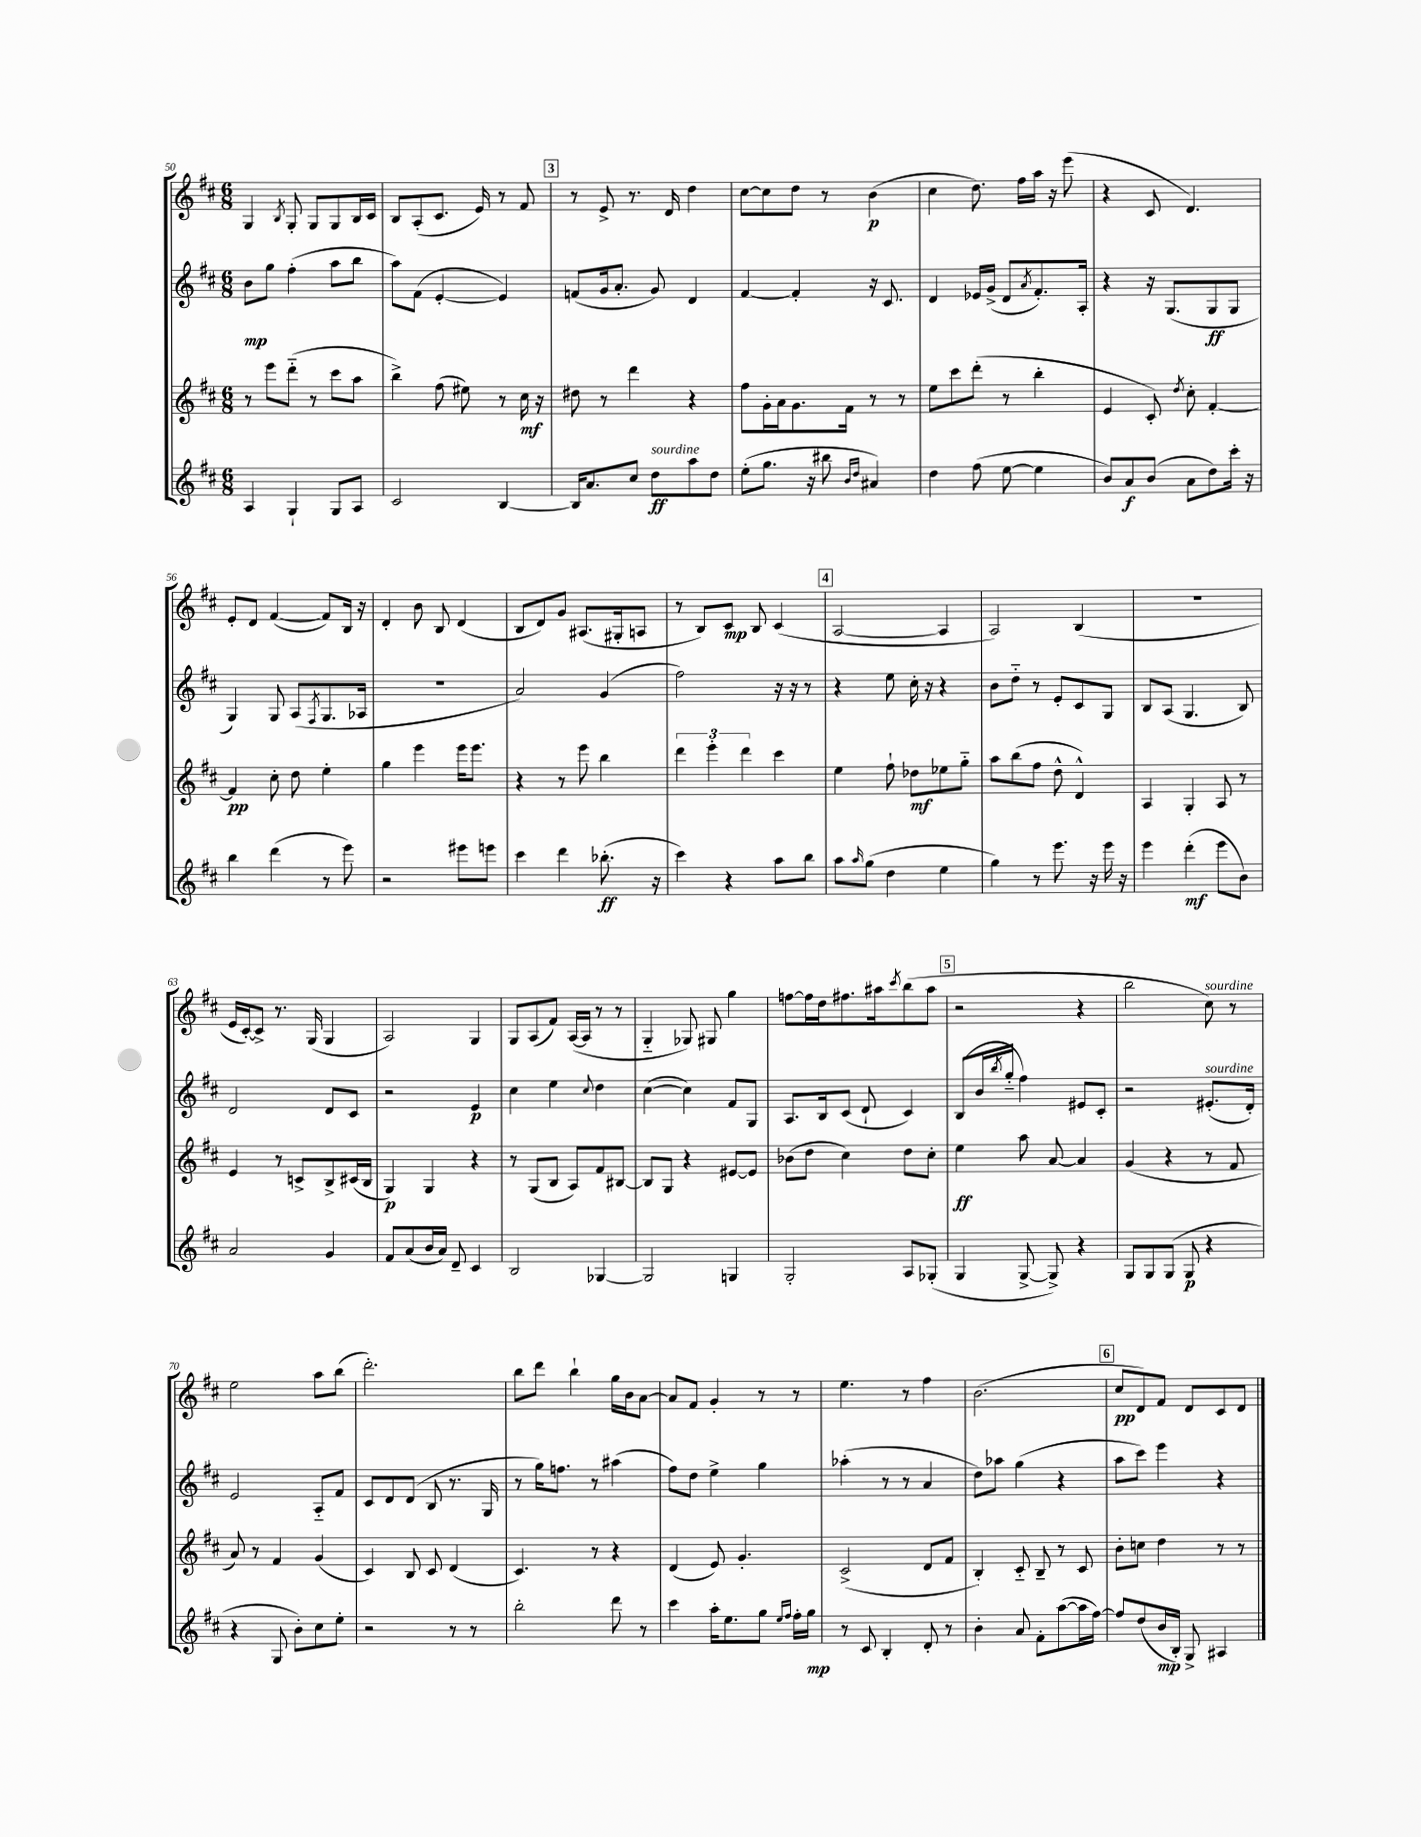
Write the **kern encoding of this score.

**kern	**dynam	**kern	**dynam	**kern	**dynam	**kern	**dynam
*part4	*part4	*part3	*part3	*part2	*part2	*part1	*part1
*staff4	*staff4	*staff3	*staff3	*staff2	*staff2	*staff1	*staff1
*clefG2	*	*clefG2	*	*clefG2	*	*clefG2	*
*k[f#c#]	*	*k[f#c#]	*	*k[f#c#]	*	*k[f#c#]	*
*M6/8	*	*M6/8	*	*M6/8	*	*M6/8	*
=50	=50	=50	=50	=50	=50	=50	=50
4A/	.	8r	.	8b\L	mp	4G/	.
.	.	8eee\L	.	8gg\J	.	.	.
.	.	.	.	.	.	8qB/	.
4G`/	.	(8ddd\J	.	(4ff#'\	.	8G'/	.
.	.	8r	.	.	.	8G/L	.
8G/L	.	8ccc#\L	.	8aa\L	.	8G/	.
8A/J	.	8aa\J	.	8bb\J	.	16B/L	.
.	.	.	.	.	.	16c#/JJ	.
=51	=51	=51	=51	=51	=51	=51	=51
2c#/	.	4bb^\)	.	8aa\L)	.	8B/L	.
.	.	.	.	(8f#\J	.	(8A'/	.
.	.	(8ff#\	.	[4e'/	.	8.c#/J	.
.	.	8ee#X\)	.	.	.	.	.
.	.	.	.	.	.	16e/)	.
[4B/	.	8r	.	4e/])	.	8r	.
.	.	16cc#\	mf	.	.	8f#/	.
.	.	16r	.	.	.	.	.
!!LO:REH:place=s1:t=3
=52	=52	=52	=52	=52	=52	=52	=52
16B/KL]	.	8dd#X\	.	(8fn/L	.	8r	.
8.a/	.	.	.	.	.	.	.
.	.	8r	.	16g/k	.	8e^/	.
.	.	.	.	8.a'/J	.	.	.
8cc#/J	.	4ddd\	.	.	.	8.r	.
!LO:TX:a:i:t=sourdine	!	!	!	!	!	!	!
8dd\L	ff	.	.	8g/)	.	.	.
.	.	.	.	.	.	16d/	.
8aa\	.	4r	.	4d/	.	4dd\	.
8dd\J	.	.	.	.	.	.	.
=53	=53	=53	=53	=53	=53	=53	=53
(8ee'\L	.	8ff#\L	.	[4f#/	.	[8cc#\L	.
8.gg\J	.	16g'\L	.	.	.	8cc#\]	.
.	.	16a\J	.	.	.	.	.
.	.	8.g\	.	4f#'/]	.	8dd\J	.
16r	.	.	.	.	.	.	.
8bb#X\	.	.	.	.	.	8r	.
.	.	16f#\Jk	.	.	.	.	.
16qqb/LL	.	.	.	.	.	.	.
16qqdd/JJ	.	.	.	.	.	.	.
4a#X/)	.	8r	.	16r	.	(4b\	p
.	.	.	.	8.c#/	.	.	.
.	.	8r	.	.	.	.	.
=54	=54	=54	=54	=54	=54	=54	=54
4dd\	.	8ee\L	.	4d/	.	4cc#\	.
.	.	8ccc#\	.	.	.	.	.
(8ff#\	.	(8ddd'\J	.	16e-X/LL	.	8.dd\)	.
.	.	.	.	(16g^/JJ	.	.	.
[8ee\	.	8r	.	8d/L	.	.	.
.	.	.	.	.	.	16ff#\LL	.
.	.	.	.	8qa/	.	.	.
4ee\]	.	4bb'\	.	8.f#'/)	.	16aa\JJ	.
.	.	.	.	.	.	16r	.
.	.	.	.	.	.	(8eee\	.
.	.	.	.	16A'/Jk	.	.	.
=55	=55	=55	=55	=55	=55	=55	=55
8b/L)	.	4e/	.	4r	.	4r	.
8a/	f	.	.	.	.	.	.
(8b/J	.	8c#'/)	.	16r	.	8c#/	.
.	.	.	.	(8.G/L	.	.	.
.	.	8qdd/	.	.	.	.	.
8a\L	.	8cc#'\	.	.	.	4.d/)	.
8dd\)	.	[4f#'/	.	8G/	ff	.	.
16ccc#'\Jk	.	.	.	8G/J	.	.	.
16r	.	.	.	.	.	.	.
!!LO:LB:g=z
=56	=56	=56	=56	=56	=56	=56	=56
4bb\	.	4f#/]	pp	4G/)	.	8e'/L	.
.	.	.	.	.	.	8d/J	.
(4ddd\	.	8cc#'\	.	8G/	.	([4f#/	.
.	.	8dd\	.	(8A/L	.	.	.
.	.	.	.	8qF#/	.	.	.
8r	.	4ee'\	.	8.G/	.	8f#/L])	.
8eee\)	.	.	.	.	.	16B/Jk	.
.	.	.	.	16A-X/Jk	.	16r	.
=57	=57	=57	=57	=57	=57	=57	=57
2r	.	4gg\	.	2.r	.	4d'/	.
.	.	4eee\	.	.	.	8b\	.
.	.	.	.	.	.	8B/	.
8eee#X\L	.	16eee\KL	.	.	.	(4d/	.
.	.	8.eee\J	.	.	.	.	.
8eeen\J	.	.	.	.	.	.	.
=58	=58	=58	=58	=58	=58	=58	=58
4ccc#\	.	4r	.	2a/)	.	8B/L	.
.	.	.	.	.	.	8d/)	.
4ddd\	.	8r	.	.	.	8g/J	.
.	.	8eee\	.	.	.	(8.A#X/L	.
(8.bb-X'\	ff	4bb\	.	(4g/	.	.	.
.	.	.	.	.	.	16G#X'/k	.
.	.	.	.	.	.	8An/J	.
16r	.	.	.	.	.	.	.
=59	=59	=59	=59	=59	=59	=59	=59
4ccc#\)	.	6ddd\	.	2ff#\)	.	8r	.
.	.	.	.	.	.	8B/L)	.
.	.	6eee'\	.	.	.	.	.
4r	.	.	.	.	.	8c#/J	mp
.	.	6ddd\	.	.	.	.	.
.	.	.	.	.	.	8B/	.
8aa\L	.	4ccc#\	.	16r	.	(4c#/	.
.	.	.	.	16r	.	.	.
8bb\J	.	.	.	8r	.	.	.
!!LO:REH:place=s1:t=4
=60	=60	=60	=60	=60	=60	=60	=60
8aa\L	.	4ee\	.	4r	.	[2A/	.
16qqaa/	.	.	.	.	.	.	.
(8gg\J	.	.	.	.	.	.	.
4dd\	.	8ff#`\	.	8ee\	.	.	.
.	.	8dd-X\L	mf	16cc#'\	.	.	.
.	.	.	.	16r	.	.	.
4ee\	.	8ee-X\	.	4r	.	4A/]	.
.	.	8gg\J	.	.	.	.	.
=61	=61	=61	=61	=61	=61	=61	=61
4gg\)	.	8aa\L	.	8b\L	.	2A/)	.
.	.	(8bb\	.	8dd\J	.	.	.
8r	.	8ff#\J	.	8r	.	.	.
8.eee\	.	8dd^^\	.	8e'/L	.	.	.
.	.	4d^^/)	.	8c#/	.	(4B/	.
16r	.	.	.	.	.	.	.
16eee\	.	.	.	8G/J	.	.	.
16r	.	.	.	.	.	.	.
=62	=62	=62	=62	=62	=62	=62	=62
4eee\	.	4A/	.	8B/L	.	2.r	.
.	.	.	.	(8A/J	.	.	.
(4ddd'\	mf	4G'/	.	4.G/	.	.	.
8eee\L	.	8A/	.	.	.	.	.
8b\J)	.	8r	.	8B/)	.	.	.
!!LO:LB:g=z
=63	=63	=63	=63	=63	=63	=63	=63
2a/	.	4e/	.	2d/	.	16e/LL	.
.	.	.	.	.	.	[16c#'/J)	.
.	.	.	.	.	.	8c#^/J]	.
.	.	8r	.	.	.	8.r	.
.	.	8cn^/L	.	.	.	.	.
.	.	.	.	.	.	(16G/	.
4g/	.	8B^/	.	8d/L	.	4G/	.
.	.	(16c#X/L	.	8c#/J	.	.	.
.	.	16B/JJ	.	.	.	.	.
=64	=64	=64	=64	=64	=64	=64	=64
8f#/L	.	4G/)	p	2r	.	2A/)	.
(8a/	.	.	.	.	.	.	.
16b/L	.	4G/	.	.	.	.	.
16a/JJ)	.	.	.	.	.	.	.
8d~/	.	.	.	.	.	.	.
4c#/	.	4r	.	4e/	p	4G/	.
=65	=65	=65	=65	=65	=65	=65	=65
2B/	.	8r	.	4cc#\	.	8G/L	.
.	.	(8G/L	.	.	.	(8A/	.
.	.	8B/J	.	4ee\	.	8f#/J)	.
.	.	8A/L)	.	.	.	([16A/LL	.
.	.	.	.	.	.	16A/JJ]	.
.	.	.	.	8qqcc#/	.	.	.
[4G-X/	.	8f#/	.	4dd\	.	8r	.
.	.	[8B#X/J	.	.	.	8r	.
=66	=66	=66	=66	=66	=66	=66	=66
2G-/]	.	8B#/L]	.	([4cc#\	.	4G/	.
.	.	8G/J	.	.	.	.	.
.	.	4r	.	4cc#\])	.	8G-X/)	.
.	.	.	.	.	.	8G#X/	.
4Gn/	.	[8e#X/L	.	8f#/L	.	4gg\	.
.	.	8e#/J]	.	8G/J	.	.	.
=67	=67	=67	=67	=67	=67	=67	=67
2G'/	.	(8b-X\L	.	8.A/L	.	[8ffn\L	.
.	.	8dd\J	.	.	.	16ff\L]	.
.	.	.	.	16B/k	.	16dd\J	.
.	.	4cc#\)	.	(8c#/J	.	8.ff#X\	.
.	.	.	.	8d`/	.	.	.
.	.	.	.	.	.	16aa#X\k	.
.	.	.	.	.	.	8qccc#/	.
8A/L	.	8dd\L	.	4c#/)	.	(8bb\	.
(8G-X'/J	.	8cc#'\J	.	.	.	8aa#\J	.
!!LO:REH:place=s1:t=5
=68	=68	=68	=68	=68	=68	=68	=68
4G/	.	4ee\	ff	(8B/L	.	2r	.
.	.	.	.	16b/L	.	.	.
.	.	.	.	8qbb/	.	.	.
.	.	.	.	16gg/JJ	.	.	.
[8G^/	.	8aa\	.	4ff#\)	.	.	.
8G^/])	.	[8a/	.	.	.	.	.
4r	.	4a/]	.	8e#X/L	.	4r	.
.	.	.	.	8c#'/J	.	.	.
=69	=69	=69	=69	=69	=69	=69	=69
8G/L	.	(4g/	.	2r	.	2bb\	.
8G/	.	.	.	.	.	.	.
(8G/J	.	4r	.	.	.	.	.
8G/	p	.	.	.	.	.	.
!	!	!	!	!	!	!LO:TX:a:i:t=sourdine	!
!	!	!	!	!LO:TX:a:i:t=sourdine	!	!	!
4r	.	8r	.	(8.e#X'/L	.	8cc#\)	.
.	.	8f#/	.	.	.	8r	.
.	.	.	.	16d'/Jk)	.	.	.
!!LO:LB:g=z
=70	=70	=70	=70	=70	=70	=70	=70
4r	.	8a/)	.	2e/	.	2ee\	.
.	.	8r	.	.	.	.	.
8G/	.	4f#/	.	.	.	.	.
8b'\L)	.	.	.	.	.	.	.
8cc#\	.	(4g/	.	8A/L	.	8aa\L	.
8ee'\J	.	.	.	8f#/J	.	(8bb\J	.
=71	=71	=71	=71	=71	=71	=71	=71
2r	.	4c#/)	.	8c#/L	.	2.ddd'\)	.
.	.	.	.	8d/	.	.	.
.	.	8B/	.	(8d/J	.	.	.
.	.	8c#/	.	8B/	.	.	.
8r	.	(4d/	.	8.r	.	.	.
8r	.	.	.	.	.	.	.
.	.	.	.	16G/	.	.	.
=72	=72	=72	=72	=72	=72	=72	=72
2bb'\	.	4.c#/)	.	8r	.	8bb\L	.
.	.	.	.	16gg\KL)	.	8ddd\J	.
.	.	.	.	8.ffn\J	.	.	.
.	.	.	.	.	.	4bb`\	.
.	.	8r	.	8r	.	.	.
8ddd\	.	4r	.	(4aa#X\	.	16gg\LL	.
.	.	.	.	.	.	16b\J	.
8r	.	.	.	.	.	[8a\J	.
=73	=73	=73	=73	=73	=73	=73	=73
4ccc#\	.	(4d/	.	8ff#\L)	.	8a/L]	.
.	.	.	.	8dd\J	.	8f#/J	.
16aa'\KL	.	8e/)	.	4ee^\	.	4g'/	.
8.ee\	.	.	.	.	.	.	.
.	.	4.g'/	.	.	.	.	.
8gg\J	.	.	.	4gg\	.	8r	.
16qqee/LL	.	.	.	.	.	.	.
16qqff#/JJ	.	.	.	.	.	.	.
16ff#'\LL	.	.	.	.	.	8r	.
16gg\JJ	mp	.	.	.	.	.	.
=74	=74	=74	=74	=74	=74	=74	=74
8r	.	(2c#^/	.	(4aa-X'\	.	4.ee\	.
8c#/	.	.	.	.	.	.	.
4B'/	.	.	.	8r	.	.	.
.	.	.	.	8r	.	8r	.
8d'/	.	8d/L	.	4a/	.	4ff#\	.
8r	.	8f#/J	.	.	.	.	.
=75	=75	=75	=75	=75	=75	=75	=75
4b'\	.	4B'/)	.	8dd\L)	.	(2.b\	.
.	.	.	.	8aa-X\J	.	.	.
8a/	.	8c#/	.	(4gg\	.	.	.
8f#'\L	.	8B~/	.	.	.	.	.
([8aa\	.	8r	.	4r	.	.	.
16aa\L]	.	8c#/	.	.	.	.	.
[16ff#\JJ)	.	.	.	.	.	.	.
!!LO:REH:place=s1:t=6
=76	=76	=76	=76	=76	=76	=76	=76
8ff#/L]	.	8b'\L	.	8aa\L	.	8cc#/L	pp
(8dd/	.	8ccn\J	.	8ccc#\J)	.	8d/)	.
16b/L	mp	4dd\	.	4eee\	.	8f#/J	.
16B'/JJ)	.	.	.	.	.	.	.
8G^/	.	.	.	.	.	8d/L	.
4A#X/	.	8r	.	4r	.	8c#/	.
.	.	8r	.	.	.	8d/J	.
==	==	==	==	==	==	==	==
*-	*-	*-	*-	*-	*-	*-	*-
